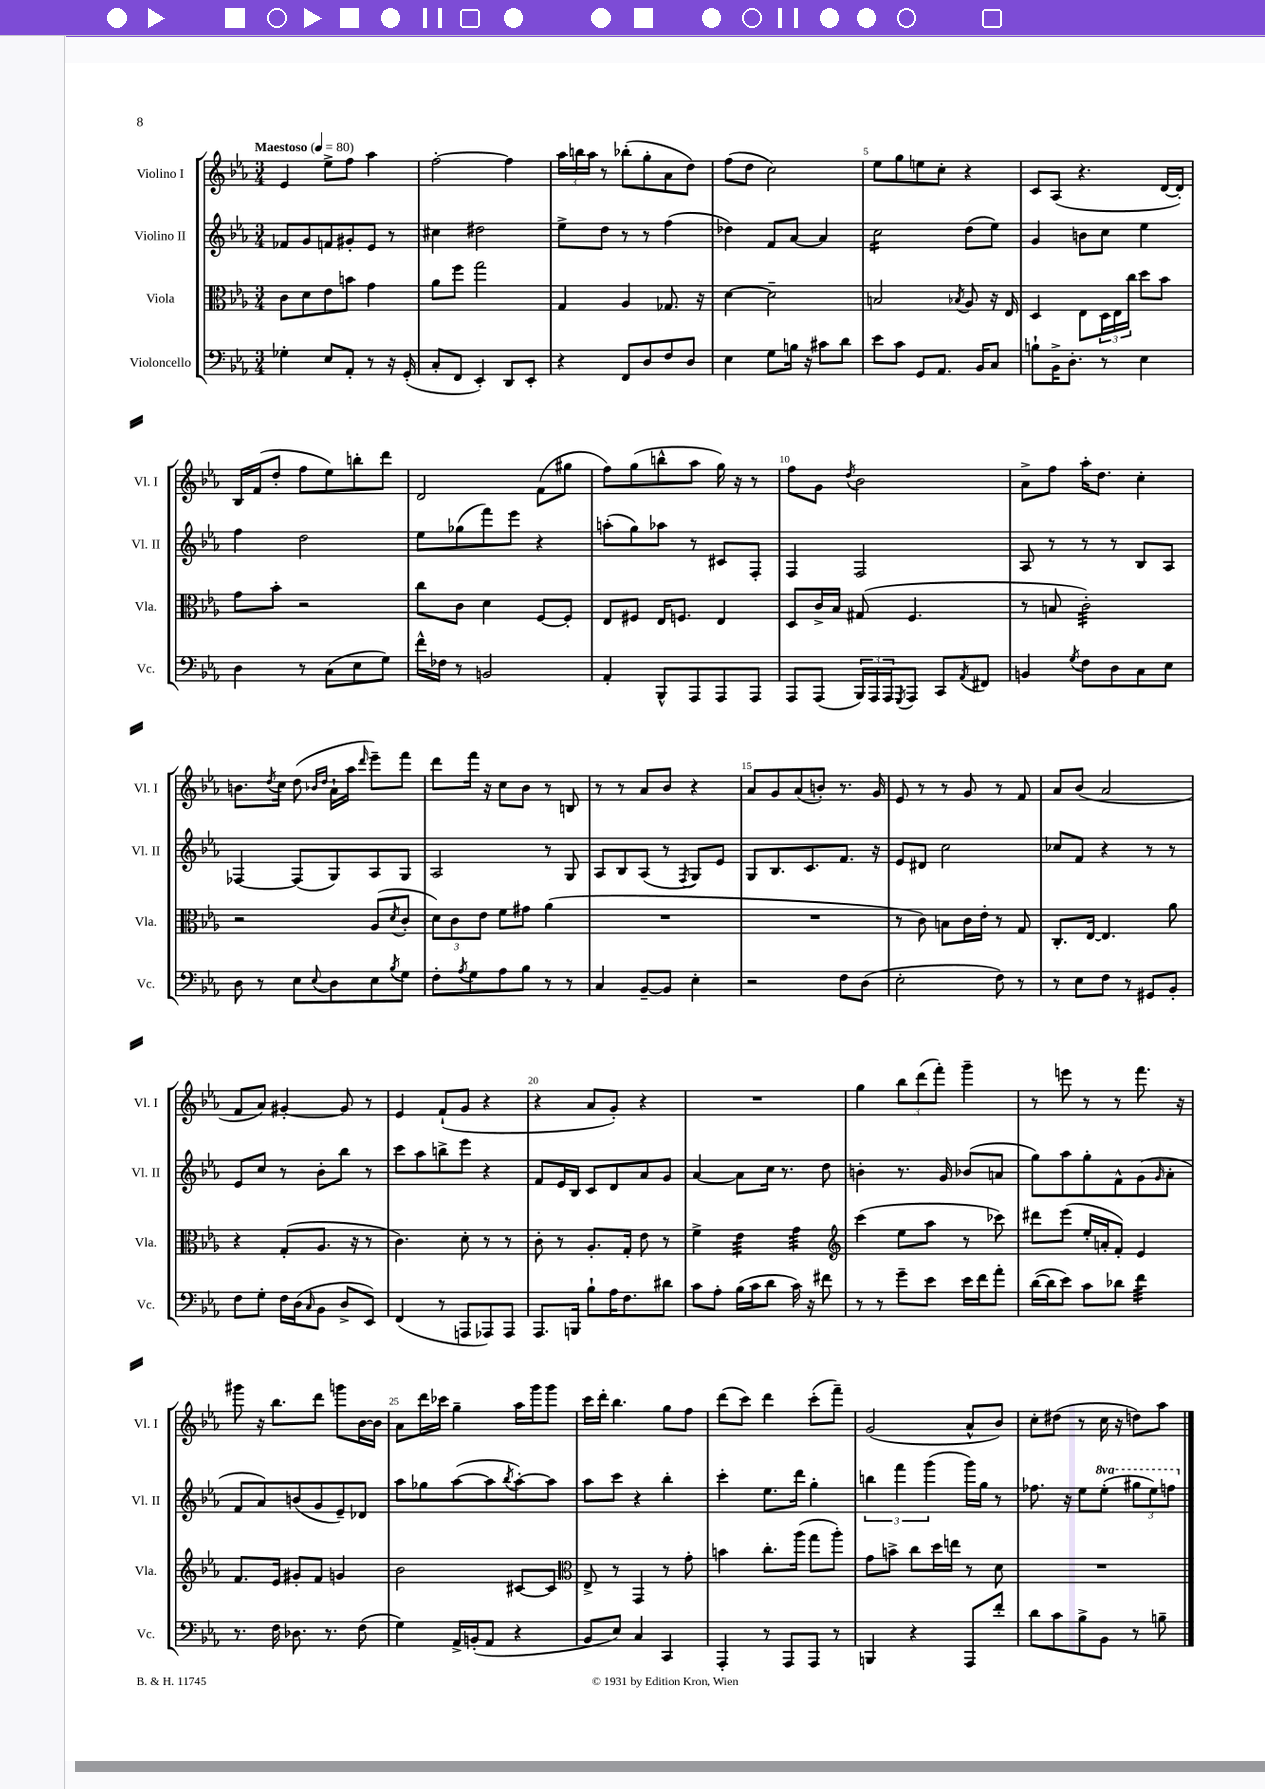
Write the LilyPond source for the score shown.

<<
\new StaffGroup <<
\new Staff = "s0" \with { instrumentName = "Violino I" shortInstrumentName = "Vl. I" } {
    \clef treble \key ees \major \numericTimeSignature \time 3/4 \tempo "Maestoso" 4 = 80
    ees'4 ees''8-> f''8 aes''4 |
    f''2~-. f''4 |
    \tuplet 3/2 { aes''16 b''16 aes''16 } r8 bes''8-.( g''8-. aes'8 d''8) |
    f''8( d''8 c''2) |
    ees''8 g''8 e''8 c''8-. r4 |
    c'8 aes8( r4. d'16~ d'16-.) |
    bes16 f'16( d''8-. f''8 ees''8) b''8-. d'''8 |
    d'2 f'8( gis''8 |
    f''8) g''8( b''8-^ aes''8 g''16) r16 r8 |
    f''8 g'8 \acciaccatura { d''8 } bes'2 |
    aes'8-> f''8 aes''16-. d''8. c''4-. |
    b'8. \acciaccatura { d''8 } c''16 d''8( \grace { bes'16 d''16 } aes'16-! aes''16 \grace { d'''16 } ees'''8--) f'''8 |
    d'''8 f'''16 r16 c''8 bes'8 r8 b8 |
    r8 r8 aes'8 bes'8 r4 |
    aes'8 g'8 aes'8( b'8-.) r8. g'16 |
    ees'8 r8 r8 g'8 r8 f'8 |
    aes'8 bes'8( aes'2 |
    f'8 aes'8) gis'4~-. gis'8 r8 |
    ees'4 f'8-!( g'8 r4 |
    r4 aes'8 g'8-.) r4 |
    R2. |
    g''4 \tuplet 3/2 { bes''8 d'''8( f'''8-.) } g'''4-- |
    r8 e'''8 r8 r8 f'''8. r16 |
    gis'''8 r16 bes''8. d'''8 g'''8 bes'16~ bes'16 |
    aes'8 d'''16 ces'''16 g''4-- aes''16 g'''16 g'''8 |
    c'''16 d'''16-. bes''4. g''8 f''8 |
    d'''8( c'''8) d'''4 c'''8-.( f'''8--) |
    g'2( aes'8-^ bes'8) |
    c''8-. dis''8( r8 c''16 r16 d''8) aes''8 \bar "|." |
}
\new Staff = "s1" \with { instrumentName = "Violino II" shortInstrumentName = "Vl. II" } {
    \clef treble \key ees \major \numericTimeSignature \time 3/4 \set Staff.ottavationMarkups = #ottavation-simple-ordinals
    fes'8 g'8 f'8 gis'8-. ees'8 r8 |
    cis''4 dis''2 |
    ees''8-> d''8 r8 r8 f''4( |
    des''4) f'8 aes'8~ aes'4 |
    c''2:16 d''8( ees''8) |
    g'4 b'8 c''8 ees''4 |
    f''4 d''2 |
    ees''8 ges''8( f'''8) ees'''8 r4 |
    a''8-.( g''8) aes''8 r8 cis'8 f8-. |
    f4 f2 |
    aes8 r8 r8 r8 bes8 aes8 |
    fes4~ fes8( g8) aes8 g8 |
    aes2 r8 g8 |
    aes8 bes8 aes8( r8 \acciaccatura { f8 } g8) ees'8 |
    g8 bes8. c'8. f'8. r16 |
    ees'8 dis'8 c''2 |
    ces''8 f'8 r4 r8 r8 |
    ees'8 c''8 r8 bes'8-. bes''8 r8 |
    c'''8 aes''8 b''8-> ees'''8 r4 |
    f'8 ees'16 bes16 c'8 d'8 aes'8 g'8 |
    aes'4~ aes'8 c''16 r8. d''8 |
    b'4-. r8. g'16 bes'8( a'8 |
    g''8) aes''8 g''8-. f'8-^ g'8( \grace { g'16 } aes'8-. |
    f'8 aes'8) b'8( g'8 ees'8--) des'8 |
    aes''8 ges''8 aes''8~( aes''8 \acciaccatura { bes''8 } aes''8~-.) aes''8 |
    aes''8 c'''8 r4 bes''4-. |
    c'''4-. ees''8. d'''16 g''4-. |
    \tuplet 3/2 { b''4 f'''4 g'''4( } g'''16) g''16 r8 |
    fes''8. r16 ees''8 \ottava #1 ees'''8-.( \tuplet 3/2 { gis'''8 ees'''8) f'''!8 \ottava #0 } \bar "|." |
}
\new Staff = "s2" \with { instrumentName = "Viola" shortInstrumentName = "Vla." } {
    \clef alto \key ees \major \numericTimeSignature \time 3/4
    c'8 d'8 ees'8 b'8 g'4 |
    aes'8 f''8 g''2 |
    g4 aes4 ges8. r16 |
    d'4~ d'2-- |
    b2 \acciaccatura { bes8 } aes8 r16 ees16 |
    d4 ees8 \tuplet 3/2 { d16 ees16 c''16 } d''8 bes'8 |
    g'8 bes'8-. r2 |
    c''8 c'8 d'4 f8~ f8-. |
    ees8 fis8 ees16 f8. ees4 |
    d8 c'16-> bes16 gis8( f4. |
    r8 b8 c'2:32-.) |
    r2 aes8( \acciaccatura { d'8 } c'8-. |
    \tuplet 3/2 { d'8) c'8 ees'8 } f'8 gis'8 aes'4( |
    R2. |
    R2. |
    r8 c'8) b8 c'16 ees'16-. r8 g8 |
    c8.-. ees16~ ees4. aes'8 |
    r4 g8-.( aes8. r16 r8 |
    c'4.) d'8-. r8 r8 |
    c'8-. r8 aes8.-. g16-. ees'8 r8 |
    f'4-> ees'4:32 g'4:32 |
    \clef treble c'''4( ees''8 aes''8 r8 ces'''8) |
    dis'''8 ees'''8( ees''16-. a'16-. f'8-.) ees'4 |
    f'8. ees'16 gis'8-. f'8 g'4 |
    bes'2 cis'8~ cis'8 |
    \clef alto ees8-> r8 g,4 r8 g'8-. |
    b'4 c''8.-. aes''16( g''8 aes''8-.) |
    g'8 b'8-> c''8 d''16 e''16 r8 d'8 |
    R2. \bar "|." |
}
\new Staff = "s3" \with { instrumentName = "Violoncello" shortInstrumentName = "Vc." } {
    \clef bass \key ees \major \numericTimeSignature \time 3/4
    ges4-. ees8 aes,8-. r8 r16 g,16-.( |
    c8-. f,8 ees,4-.) d,8 ees,8-. |
    r4 f,8 d8 f8 d8 |
    ees4 g8 b16 r16 cis'8 d'8 |
    ees'8 c'8 g,8 aes,8. bes,16 c8 |
    b8-! bes,16-> d8.-. r8 ees4 |
    d4 r8 c8( ees8 g8) |
    f'16-^ fes16 r8 b,2 |
    aes,4-. bes,,8-^ aes,,8 aes,,8 aes,,8 |
    aes,,8 aes,,8( \tuplet 3/2 { bes,,16) aes,,16 aes,,16 } \acciaccatura { g,,8 } aes,,8 c,8 \acciaccatura { aes,8 } fis,8 |
    b,4 \acciaccatura { g8 } f8 d8 c8 ees8 |
    d8 r8 ees8 \appoggiatura { ees8 } d8 ees8 \acciaccatura { bes8 } g8 |
    f8-. \acciaccatura { aes8 } g8 aes8 bes8 r8 r8 |
    c4 bes,8~-- bes,8 ees4-. |
    r2 f8 d8( |
    ees2-. f8) r8 |
    r8 ees8 f8 r8 gis,8 bes,8-. |
    f8 g8-. f16 d16( \grace { c16 } bes,8 d8-> ees,8) |
    f,4( r8 a,,8 aes,,8) aes,,8 |
    aes,,8. b,,16 bes8-! aes16 f8. dis'8 |
    c'8 aes8-. bes16( c'16 d'8 c'16) r16 fis'8 |
    r8 r8 g'8-- ees'8 ees'16 f'16 aes'8-. |
    d'16~( d'16 ees'8) c'8 des'8 f'4:32 |
    r8. f16 des8. r8. f8( |
    g4) aes,16-> b,16-.( aes,8 r4 |
    bes,8 ees8) c4 c,4 |
    aes,,4-. r8 aes,,8 aes,,8 r8 |
    b,,4 r4 aes,,8 f'8-. |
    d'8 c'8 bes8-> bes,8 r8 b8-- \bar "|." |
}
>>
>>
\layout { \context { \Score \override BarNumber.break-visibility = ##(#f #t #t) barNumberVisibility = #(every-nth-bar-number-visible 5) } }
